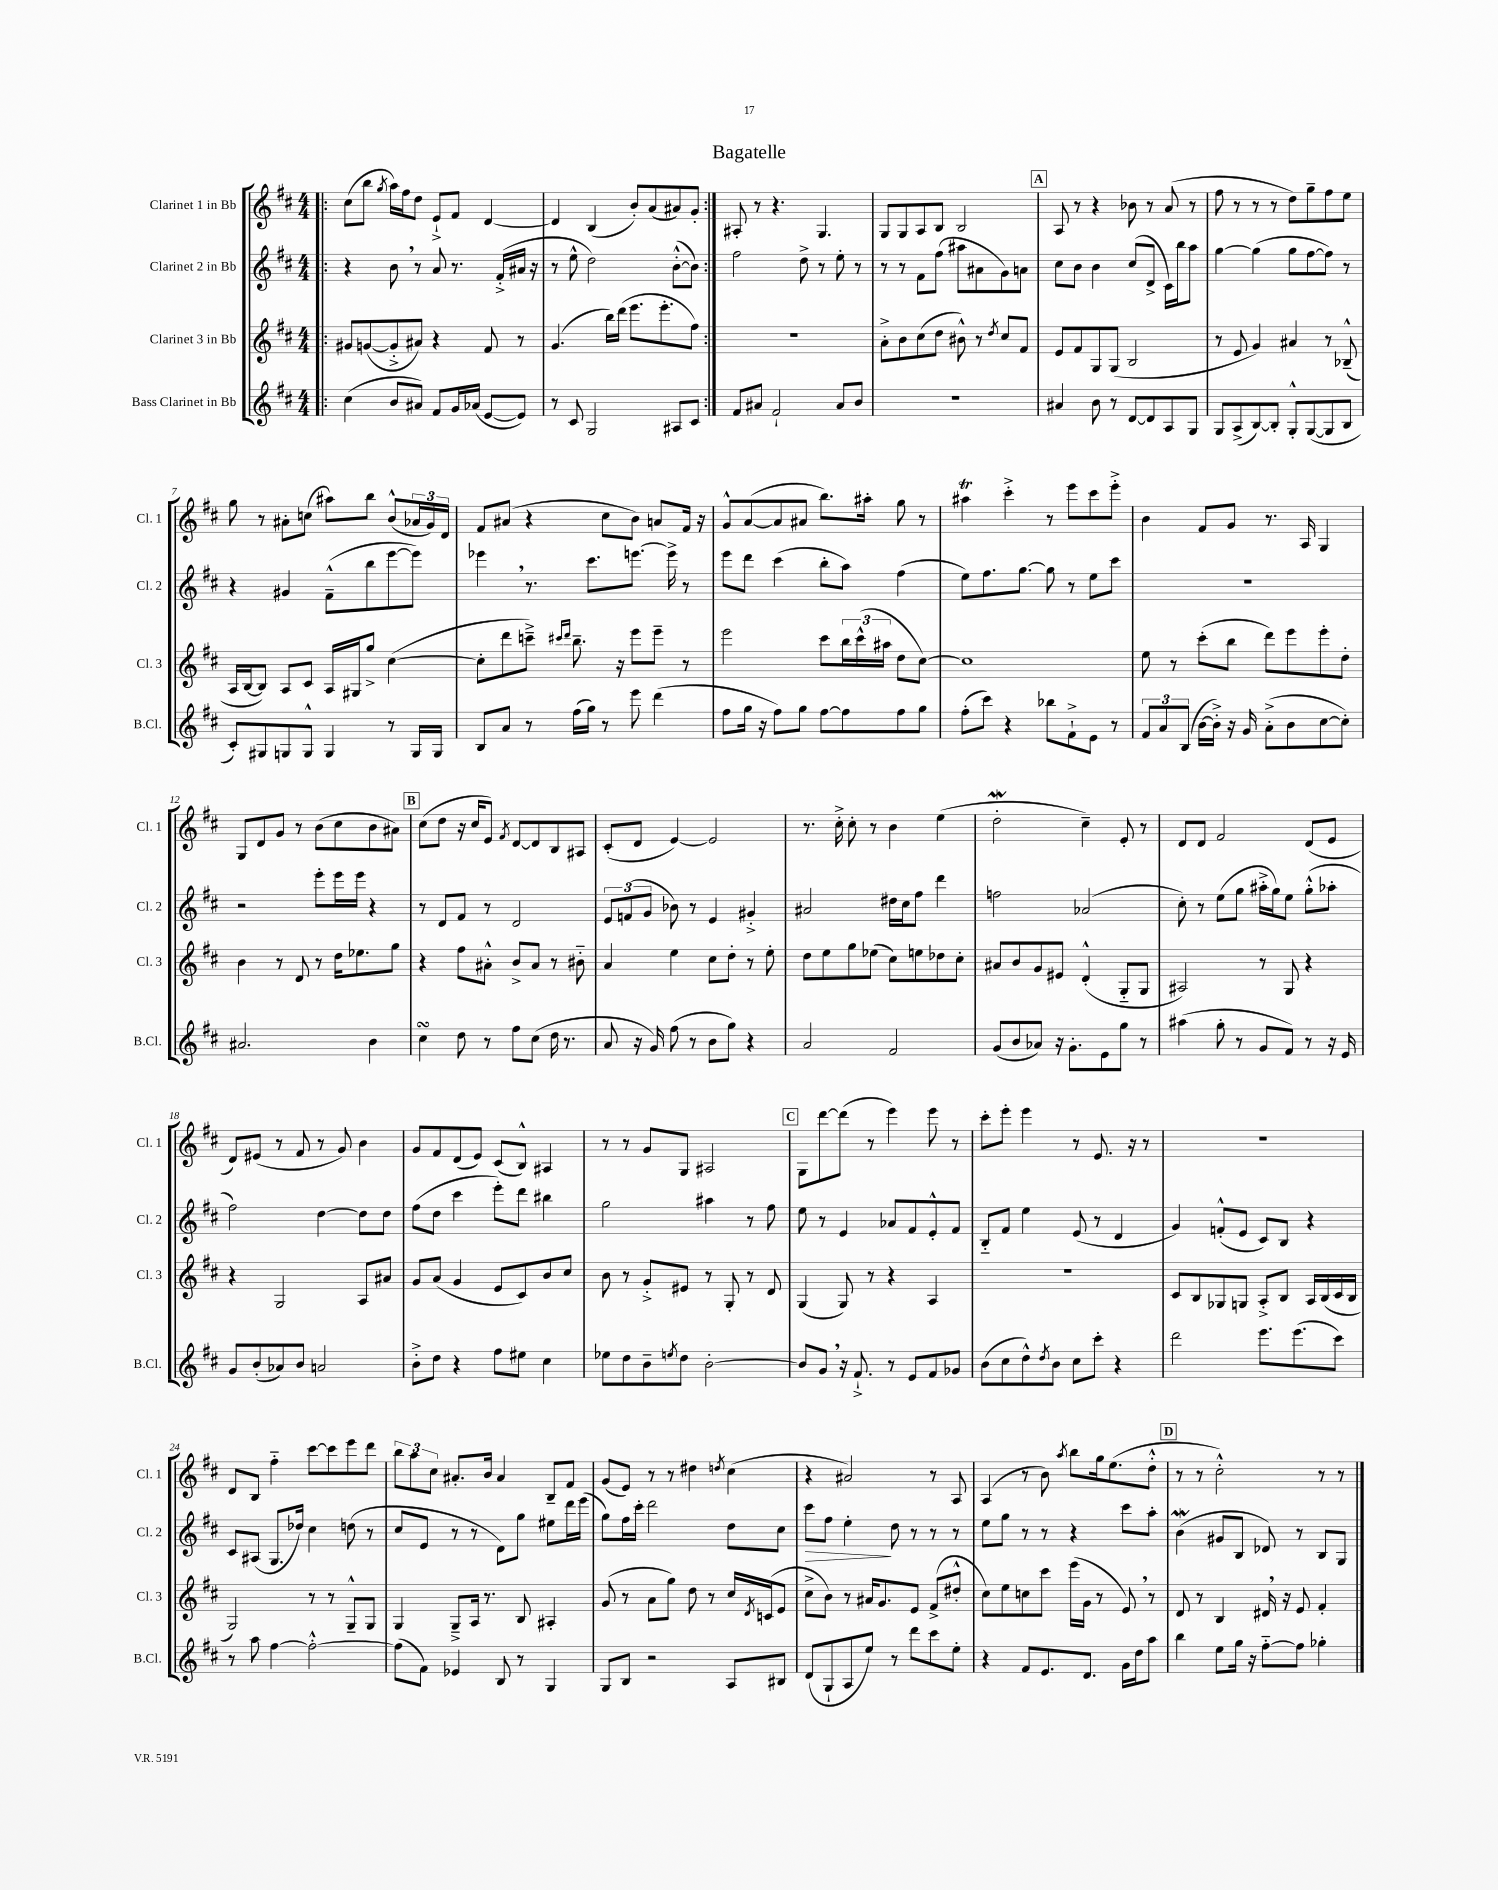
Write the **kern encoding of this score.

**kern	**kern	**kern	**kern
*staff4	*staff3	*staff2	*staff1
*clefG2	*clefG2	*clefG2	*clefG2
*k[f#c#]	*k[f#c#]	*k[f#c#]	*k[f#c#]
*M4/4	*M4/4	*M4/4	*M4/4
=!|:	=!|:	=!|:	=!|:
(4cc#\	8g#/L	4r	(8cc#\L
.	([8g/	.	8bb\J
.	.	.	8qgg/
8b/L	8g'^/]	8b\	16aa\LL)
.	.	.	16ff#\J
8a#/J)	8a#/J)	8r	8dd\J
8f#/L	4r	8a/	8e`^/L
16g/L	.	8.r	8f#/J
(16a-/JJ	.	.	.
[8e/L	8f#/	.	[4d/
.	.	(16f#'^/LL	.
8e/]J)	8r	16a#/JJ	.
.	.	16r	.
=	=	=	=
8r	(4.g/	8r	4d/]
8c#/	.	8ee^^\	.
2G/	.	2dd\)	(4B/
.	16bb\LL)	.	.
.	(16ddd\JJ	.	.
.	8.eee\L	.	8b'/L)
.	.	.	(8a/
.	8.eee'\	.	.
8A#/L	.	([8b'^^\L	8a#/)
8c#/J	8ff#\J)	8b\]J)	8g'/J
=:|!	=:|!	=:|!	=:|!
8f#/L	1r	2ff#\	8A#'/
8a#/J	.	.	8r
2f#`/	.	.	4.r
.	.	8dd^\	.
.	.	8r	4.G/
8a#/L	.	8ee'\	.
8b/J	.	8r	.
=	=	=	=
1r	8a'^\L	8r	8G/L
.	8b\	8r	8G/
.	(8cc#\	8f#\L	8A/
.	8dd\J	(8ff#\J	8B/J
.	8b#^^\)	8aa#\L	2B/
.	8r	8a#\	.
.	8qdd/	.	.
.	8cc#/L	8g\)	.
.	8f#/J	8a\J	.
=	=	=	=
4a#/	8e/L	8cc#\L	8A/
.	8f#/	8b\J	8r
8b\	8G/	4b\	4r
8r	(8G/J	.	.
[8d/L	2B/	(8cc#/L	8b-\
8d/]	.	8d^/J	8r
8A/	.	16c#\LL)	(8a/
.	.	16bb\J	.
8G/J	.	8aa\J	8r
=	=	=	=
8G/L	8r	[4gg\	8ff#\
(8A^/	8e/	.	8r
[8B/)	4g/)	(4gg\]	8r
8B'/]J	.	.	8r
8G'^^/L	4a#/	8gg\L	8dd\L)
([8G/	.	[8ff#\	8gg~\
8G/]	8r	8ff#\]J)	8ff#\
8B/J	(8B-~^^/	8r	8ee\J
=	=	=	=
8c#'/L)	16A/LL	4r	8gg\
.	[16B/J	.	.
8G#/	8B/]J)	.	8r
8G/	8A/L	4g#/	8a#'\L
8G^^/J	8c#/J	.	(8cc\J
4G/	16A/LL	(8f#~^^\L	8aa#\L)
.	16G#/J	.	.
.	8gg^/J	8bb\	8bb\J
8r	([4cc#\	[8eee\	(8b^^/L
16G/LL	.	8eee\]J)	24a-/L
.	.	.	24g/)
16G/JJ	.	.	.
.	.	.	24d/JJ
=	=	=	=
8B/L	8cc#'\]L	4eee-\	8f#/L
8a/J	8ddd\	.	(8a#/J
8r	8ccc~^\J)	8.r	4r
.	16qqccc#/LL	.	.
.	16qqddd/JJ	.	.
(16ff#\LL	8.bb~\	.	.
16gg\JJ)	.	8.ccc#\L	.
8r	.	.	8cc#\L
.	16r	.	.
8eee\	8eee\L	[8.eee\J	8b\J)
(4ddd\	8eee~\J	.	8a/L
.	.	16eee^\]	.
.	8r	8r	16f#/Jk
.	.	.	16r
=	=	=	=
8ff#\L	2eee\	8eee\L	8g^^/L
16gg\Jk	.	8ddd\J	([8a/
16r	.	.	.
8ff#\L)	.	(4ccc#\	8a/]
8gg\J	.	.	8a#/J
[8ff#\L	8ccc#\L	8bb'\L	8.bb\L)
8ff#\]	24bb\L	8aa\J)	.
.	(24ccc#^^\	.	.
.	.	.	16aa#'\Jk
.	24aa#\JJ	.	.
8ff#\	8dd\L	(4ff#\	8gg\
8gg\J	[8cc#\J)	.	8r
=	=	=	=
(8ff#'\L	1cc#]	8ee\L)	4aa#\
8ccc#\J)	.	8.ff#\	.
4r	.	.	4ccc#'^\
.	.	[8.gg\J	.
8bb-\L	.	8gg\]	8r
8f#`^\	.	8r	8eee\L
8e\J	.	8ee\L	8ccc#\
8r	.	8ccc#\J	8eee'^\J
=	=	=	=
12f#/L	8ee\	1r	4b\
12a/	.	.	.
.	8r	.	.
(12B/J	.	.	.
[16b\LL	(8ccc#'\L	.	8f#/L
16b'^\]JJ)	.	.	.
16r	8bb\J	.	8g/J
16g/	.	.	.
(8a'^\L	8ddd\L)	.	8.r
8b\	8eee\	.	.
.	.	.	16A/
[8cc#\	8eee'\	.	4G/
8cc#'\]J)	8dd'\J	.	.
=	=	=	=
2.a#/	4b\	2r	8G/L
.	.	.	8d/
.	8r	.	8g/J
.	8d/	.	8r
.	8r	8eee'\L	(8b\L
.	16dd\LK	16eee\L	8cc#\
.	8.ee-\	16eee\JJ	.
4b\	.	4r	8b\
.	8gg\J	.	8a#\J)
=	=	=	=
4cc#\	4r	8r	(8cc#\L
.	.	8d/L	8dd\J
8dd\	8ff#\L	8f#/J	16r
.	.	.	16cc#/LK
8r	8a#'^^\J	8r	8e/J)
.	.	.	8qf#/
8ff#\L	8b^/L	2d/	[8d/L
(8cc#\J	8a#/J	.	8d/]
16dd\	8r	.	8B/
8.r	.	.	.
.	8b#'~\	.	8A#/J
=	=	=	=
8a/	4a/	12e/L	(8c#'/L
.	.	(12f/	.
16r	.	.	8d/J
.	.	12g/J	.
16g/)	.	.	.
(8ff#\	4ee\	8b-\)	[4e/)
8r	.	8r	.
8b\L	8cc#\L	4e/	2e/]
8gg\J)	8dd'\J	.	.
4r	8r	4g#'^/	.
.	8ee'\	.	.
=	=	=	=
2a/	8dd\L	2a#/	8.r
.	8ee\	.	.
.	.	.	16cc#'^\
.	8gg\	.	8cc#'\
.	(8ee-\J	.	8r
2f#/	8cc#\L)	16dd#\LL	4b\
.	.	16cc#\J	.
.	8ee\	8ff#\J	.
.	8dd-\	4ddd\	(4ee\
.	8cc#'\J	.	.
=	=	=	=
(8g/L	8a#/L	2ff\	2dd'\
8b/	8b/	.	.
8a-/J)	8g/	.	.
16r	8e#/J	.	.
8.g'\L	.	.	.
.	(4d'^^/	(2a-/	4cc#~\)
8e\	.	.	.
8gg\J	8G'~/L	.	8e'/
8r	8G/J	.	8r
=	=	=	=
(4aa#\	2A#/)	8cc#'\)	8d/L
.	.	8r	8d/J
8gg'\	.	(8ee\L	2f#/
8r	.	8gg\J	.
8g/L	8r	16aa#'^\LL	.
.	.	16gg\J)	.
8f#/J)	8G/	8ee\J	.
8r	4r	(8gg'^^\L	(8d/L
16r	.	8aa-'\J	8e/J
16e/	.	.	.
=	=	=	=
8g/L	4r	2ff#\)	8d/L)
(8b'/	.	.	(8e#/J
8a-/)	2G/	.	8r
8b/J	.	.	8f#/
2a/	.	[4dd\	8r
.	.	.	8g/)
.	8A/L	8dd\]L	4b\
.	8a#/J	8dd\J	.
=	=	=	=
8b'^\L	8g/L	(8ff#\L	8g/L
8dd\J	(8a/J	8dd\J	8f#/
4r	4g/	4ccc#\	(8d/
.	.	.	8e/J)
8ff#\L	8e/L	8eee'\L)	(8c#/L
8ee#\J	8c#/)	8ddd\J	8B^^/J)
4cc#\	8b/	4bb#\	4A#/
.	8cc#/J	.	.
=	=	=	=
8ee-\L	8b\	2gg\	8r
8dd\	8r	.	8r
8b~\	8g'^/L	.	8g/L
8qee/	.	.	.
8dd\J	8e#/J	.	8G/J
[2b'\	8r	4aa#\	2A#/
.	8G'/	.	.
.	8r	8r	.
.	8d/	8ff#\	.
=	=	=	=
8b/]L	(4G/	8ee\	8G\L
8g/J	.	8r	[8ddd\
16r	8G/)	4e/	(8ddd\]J
8.f#`^/	.	.	.
.	8r	.	8r
8r	4r	8a-/L	4eee\)
8e/L	.	8f#/	.
8f#/	4A/	8e'^^/	8eee\
8g-/J	.	8f#/J	8r
=	=	=	=
(8b\L	1r	8B'~/L	8ccc#'\L
8cc#\	.	8f#/J	8eee'\J
8dd^^\)	.	4ee\	4eee\
8qdd/	.	.	.
8b\J	.	.	.
8cc#\L	.	(8e/	8r
8ccc#'\J	.	8r	8.e/
4r	.	4d/	.
.	.	.	16r
.	.	.	8r
=	=	=	=
2ddd\	8c#/L	4g/)	1r
.	8B/	.	.
.	8G-/	(8f'^^/L	.
.	8G/J	8e/J	.
8.eee\L	8A'^/L	8c#/L)	.
.	8B/J	8B/J	.
(8.eee\	.	.	.
.	16A/LL	4r	.
.	(16B/	.	.
8ccc#\J)	16c#/	.	.
.	16B/JJ	.	.
=	=	=	=
8r	2G/)	8c#/L	8d/L
8aa\	.	(8A#/J	8B/J
[4ff#\	.	8.G/L	4ff#'~\
.	.	16dd-/Jk)	.
2ff#'^^\_	8r	4cc#\	[8ccc#\L
.	8r	.	8ccc#\]
.	8G~^^/L	(8dd\	8eee\
.	8G/J	8r	8ddd\J
=	=	=	=
(8ff#\]L	4G/	8cc#/L	12bb\L
.	.	.	12aa\
8f#\J)	.	8e/J	.
.	.	.	12cc#\J
4e-/	8G~^/L	8r	8.a#'/L
.	16A/Jk	8r	.
.	8.r	.	16b/Jk
8B/	.	8d\L)	4a#/
8r	8B/	8gg\J	.
4G/	4A#'/	8ee#\L	8B~/L
.	.	16ddd\L	8f#/J
.	.	(16eee\JJ	.
=	=	=	=
8G/L	(8g/	8gg\L)	(8g/L
8B/J	8r	16ff#\L	8e/J)
.	.	16ccc#'\JJ	.
2r	8a\L	2ddd\	8r
.	8gg\J)	.	8r
.	8dd\	.	4dd#\
.	8r	.	.
.	.	.	8qdd/
8A/L	16cc#/LL	8dd\L	(4cc#\
.	8qd/	.	.
.	(16c/J	.	.
8B#/J	8e/J	8cc#\J	.
=	=	=	=
(8d/L	8cc#^\L	8ccc#\L	4r
8G`/	8b\J)	8ff#\J	.
8A/	8r	4ee'\	2a#/)
8ee/J)	16a#/LK	.	.
.	8.g/	.	.
8r	.	8dd\	.
8ddd\L	8e/J	8r	.
8ccc#\	(8f#^/L	8r	8r
8ee'\J	8dd#'^^/J	8r	8A/
=	=	=	=
4r	8cc#\L)	8ee\L	(4A/
.	8ee\	8gg\J	.
8f#/L	8cc\	8r	8r
8.e/	8ccc#\J	8r	8b\)
.	.	.	8qaa/
.	(16eee\LL	4r	8bb\L
8.d/J	16g\JJ	.	.
.	8r	.	16gg\k
.	.	.	(8.ee\
16g\LL	8e/)	8ccc#\L	.
16dd\J	.	.	.
8aa\J	8r	8aa'\J	8dd'^^\J
=	=	=	=
4bb\	8d/	(4b\	8r
.	8r	.	8r
8ee\L	4B/	8g#/L	2cc#'^^\)
16gg\Jk	.	8B/J	.
16r	.	.	.
[8ff#'~\L	16d#/	8d-/)	.
.	16r	.	.
8ff#\]J	8e/	8r	.
4gg-'\	4f#'/	8B/L	8r
.	.	8G/J	8r
==	==	==	==
*-	*-	*-	*-
